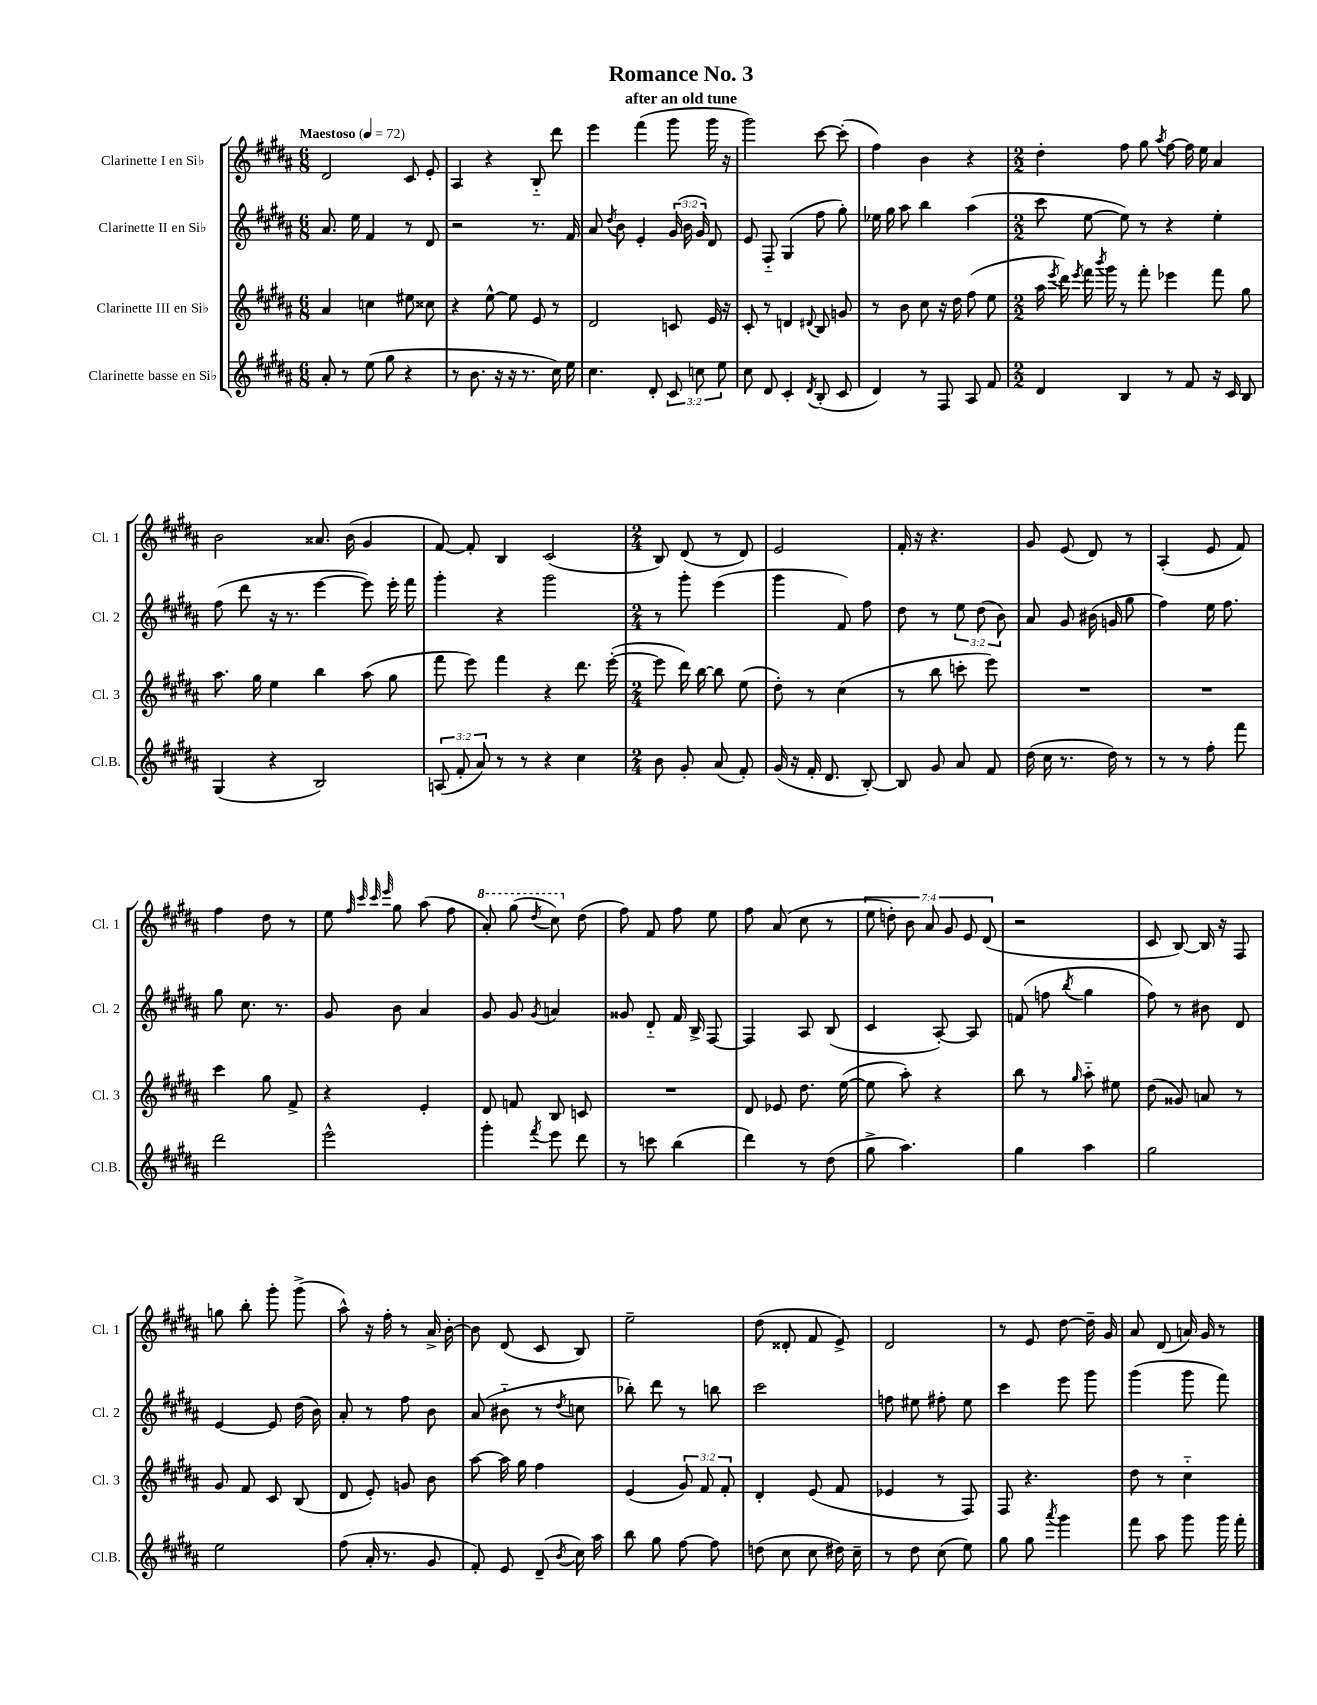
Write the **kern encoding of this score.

**kern	**kern	**kern	**kern
*part4	*part3	*part2	*part1
*staff4	*staff3	*staff2	*staff1
*I"Clarinette basse en Si♭	*I"Clarinette III en Si♭	*I"Clarinette II en Si♭	*I"Clarinette I en Si♭
*I'Cl.B.	*I'Cl. 3	*I'Cl. 2	*I'Cl. 1
*clefG2	*clefG2	*clefG2	*clefG2
*k[f#c#g#d#a#]	*k[f#c#g#d#a#]	*k[f#c#g#d#a#]	*k[f#c#g#d#a#]
*M6/8	*M6/8	*M6/8	*M6/8
*MM72	*MM72	*MM72	*MM72
=1	=1	=1	=1
!	!	!	!LO:TX:a:B:t=Maestoso
8a#'/	4a#/	8.a#/	2d#/
8r	.	.	.
.	.	16ee\	.
(8ee\	4ccn\	4f#/	.
8gg#\	.	.	.
4r	8ee#X\	8r	8c#/
.	8cc##X\	8d#/	8e'/
=2	=2	=2	=2
8r	4r	2r	4A#/
8.b\	.	.	.
.	[8ee^^\	.	4r
16r	.	.	.
16r	8ee\]	.	.
8.r	.	.	.
.	8e/	8.r	8B/
16cc#\)	8r	.	8ddd#\
16ee\	.	16f#/	.
=3	=3	=3	=3
4.cc#\	2d#/	8a#/	4eee\
.	.	8qdd#/	.
.	.	8b\	.
.	.	4e'/	(4fff#\
8d#'/	.	.	.
12c#/	8cn/	(24g#/	8ggg#\
.	.	24b\	.
12ccn\	.	24g#/)	.
.	16e/	8d#/	16ggg#\
12ee\	.	.	.
.	16r	.	16r
=4	=4	=4	=4
8cc#\	8c#'/	8e/	2ggg#\)
8d#/	8r	8F#/	.
4c#'/	4dn/	(4G#/	.
8qd#/	8qqd#X/	.	.
(8B'/	8B/	8ff#\	[8ccc#\
8c#/	8gn/	8gg#'\)	(8ccc#'\]
=5	=5	=5	=5
4d#/)	8r	16ee-X\	4ff#\)
.	.	16gg#\	.
.	8b\	8aa#\	.
8r	8cc#\	4bb\	4b\
8F#/	16r	.	.
.	16dd#\	.	.
8A#/	(8ff#\	(4aa#\	4r
8f#/	8ee\	.	.
=6	=6	=6	=6
*M2/2	*M2/2	*M2/2	*M2/2
4d#/	16aa#\	8ccc#\	4dd#'\
.	8qeee/	.	.
.	16ddd#\)	.	.
.	8qeee/	.	.
.	16fff#\	[8ee\	.
.	8qbbb/	.	.
.	16ggg#\	.	.
4B/	8r	8ee\])	8ff#\
.	8fff#'\	8r	8gg#\
.	.	.	8qaa#/
8r	4eee-X\	4r	[8ff#\
8f#/	.	.	16ff#\]
.	.	.	16ee\
16r	8fff#\	4ee'\	4a#/
16c#/	.	.	.
8B/	8gg#\	.	.
!!LO:LB:g=z
=7	=7	=7	=7
(4G#/	8.aa#\	(8ff#\	2b\
.	.	8ddd#\	.
.	16gg#\	.	.
4r	4ee\	16r	.
.	.	8.r	.
2B/)	4bb\	[4eee\	8.a##X/
.	.	.	(16b\
.	(8aa#\	8eee\])	4g#/
.	8gg#\	16eee'\	.
.	.	16fff#\	.
=8	=8	=8	=8
(12An/	8fff#\	4ggg#'\	[8f#/)
12f#'/	.	.	.
.	8eee\)	.	8f#'/]
12a#/)	.	.	.
8r	4fff#\	4r	4B/
8r	.	.	.
4r	4r	2ggg#\	(2c#/
4cc#\	8.ddd#\	.	.
.	([16eee'\	.	.
=9	=9	=9	=9
*M2/4	*M2/4	*M2/4	*M2/4
8b\	8eee\]	8r	8B/)
8g#'/	16ddd#\)	8ggg#'\	(8d#/
.	[16bb\	.	.
(8a#/	8bb\]	(4eee\	8r
8f#'/)	(8ee\	.	8d#/)
=10	=10	=10	=10
(16g#/	8dd#'\)	4ggg#\	2e/
16r	.	.	.
16f#'/	8r	.	.
8.d#/	.	.	.
.	(4cc#\	8f#/)	.
[8B'/)	.	8ff#\	.
=11	=11	=11	=11
8B/]	8r	8dd#\	16f#'/
.	.	.	16r
8g#/	8bb\	8r	4.r
8a#/	8cccn'\	12ee\	.
.	.	(12dd#\	.
8f#/	8eee\)	.	.
.	.	12b\)	.
=12	=12	=12	=12
(16dd#\	2r	8a#/	8g#/
16cc#\	.	.	.
8.r	.	8g#/	(8e/
.	.	(16b#X\	8d#/)
16dd#\)	.	16gn/	.
8r	.	8gg#\	8r
=13	=13	=13	=13
8r	2r	4ff#\)	(4A#'/
8r	.	.	.
8ff#'\	.	16ee\	8e/
.	.	8.ff#\	.
8fff#\	.	.	8f#/)
!!LO:LB:g=z
=14	=14	=14	=14
2ddd#\	4ccc#\	8gg#\	4ff#\
.	.	8.cc#\	.
.	8gg#\	.	8dd#\
.	.	8.r	.
.	8f#^/	.	8r
=15	=15	=15	=15
2eee^^\	4r	8g#/	8ee\
.	.	.	32qqff#/
.	.	.	32qqccc#/
.	.	.	32qqccc#/
.	.	.	32qqeee/
.	.	8b\	8gg#\
.	4e'/	4a#/	(8aa#\
.	.	.	8ff#\
=16	=16	=16	=16
*	*	*	*8va
4ggg#'\	8d#/	8g#/	8aa#'/)
.	8fn/	8g#/	(8ggg#\
8qfff#/	.	8qg#/	8qddd#/
8eee\	8B/	4an/	8ccc#\)
*	*	*	*X8va
8ddd#\	8cn/	.	(8dd#\
=17	=17	=17	=17
8r	2r	8g##X/	8ff#\)
8cccn\	.	8d#/	8f#/
(4bb\	.	16f#/	8ff#\
.	.	16B^/	.
.	.	[8F#/	8ee\
=18	=18	=18	=18
4ddd#\)	8d#/	4F#/]	8ff#\
.	8e-X/	.	(8a#/
8r	8.dd#\	8A#/	8cc#\
(8dd#\	.	(8B/	8r
.	([16ee\	.	.
=19	=19	=19	=19
8gg#^\	8ee\]	4c#/	14ee\
.	.	.	14ddn'\)
4.aa#\)	8aa#'\)	.	.
.	.	.	14b\
.	.	.	14a#/
.	4r	[8A#'/)	.
.	.	.	14g#/
.	.	.	14e/
.	.	8A#/]	.
.	.	.	(14d#/
=20	=20	=20	=20
4gg#\	8bb\	(8fn/	2r
.	8r	8ffn\	.
.	16qqgg#/	8qbb/	.
4aa#\	8aa#\	4gg#\	.
.	8ee#X\	.	.
=21	=21	=21	=21
2gg#\	(8dd#\	8ff#\)	8c#/
.	8g##X/)	8r	[8B/)
.	8an/	8b#X\	16B/]
.	.	.	16r
.	8r	8d#/	8F#/
!!LO:LB:g=z
=22	=22	=22	=22
2ee\	8g#/	[4e/	8ggn\
.	8f#/	.	8bb'\
.	8c#/	8e/]	8ggg#'\
.	(8B/	(16dd#\	(8ggg#^\
.	.	16b\)	.
=23	=23	=23	=23
(8ff#\	8d#/	8a#'/	8aa#^^\)
16a#'/	8e'/)	8r	16r
8.r	.	.	16ff#'\
.	8gn/	8ff#\	8r
8g#/	8b\	8b\	16a#^/
.	.	.	[16b'\
=24	=24	=24	=24
8f#'/)	[8aa#\	(8a#/	8b\]
8e/	16aa#\]	8b#X\	(8d#/
.	16gg#\	.	.
(8d#~/	4ff#\	8r	8c#/
8qb/	.	8qdd#/	.
16cc#\)	.	8ccn\	8B/)
16aa#\	.	.	.
=25	=25	=25	=25
8bb\	(4e/	8bb-X'\)	2ee~\
8gg#\	.	8ddd#\	.
[8ff#\	12g#/)	8r	.
.	12f#/	.	.
8ff#\]	.	8bbn\	.
.	12f#'/	.	.
=26	=26	=26	=26
(8ddn\	4d#'/	2ccc#\	(8dd#\
8cc#\	.	.	8d##X'/
8cc#\	(8e/	.	8f#/
16dd#X\)	8f#/	.	8e^/)
16cc#~\	.	.	.
=27	=27	=27	=27
8r	4e-X/	8ffn\	2d#/
8dd#\	.	8ee#X\	.
(8cc#\	8r	8ff#X'\	.
8ee\)	8F#/)	8ee#\	.
=28	=28	=28	=28
8gg#\	8F#/	4ccc#\	8r
8gg#\	4.r	.	8e/
8qaaa#/	.	.	.
4ggg#\	.	8eee\	[8dd#\
.	.	8ggg#\	16dd#~\]
.	.	.	16g#/
=29	=29	=29	=29
8fff#\	8dd#\	(4ggg#\	8a#/
8aa#\	8r	.	(8d#/
8ggg#\	4cc#\	8ggg#\	16an/)
.	.	.	16g#/
16ggg#\	.	8fff#\)	8r
16fff#'\	.	.	.
==	==	==	==
*-	*-	*-	*-
